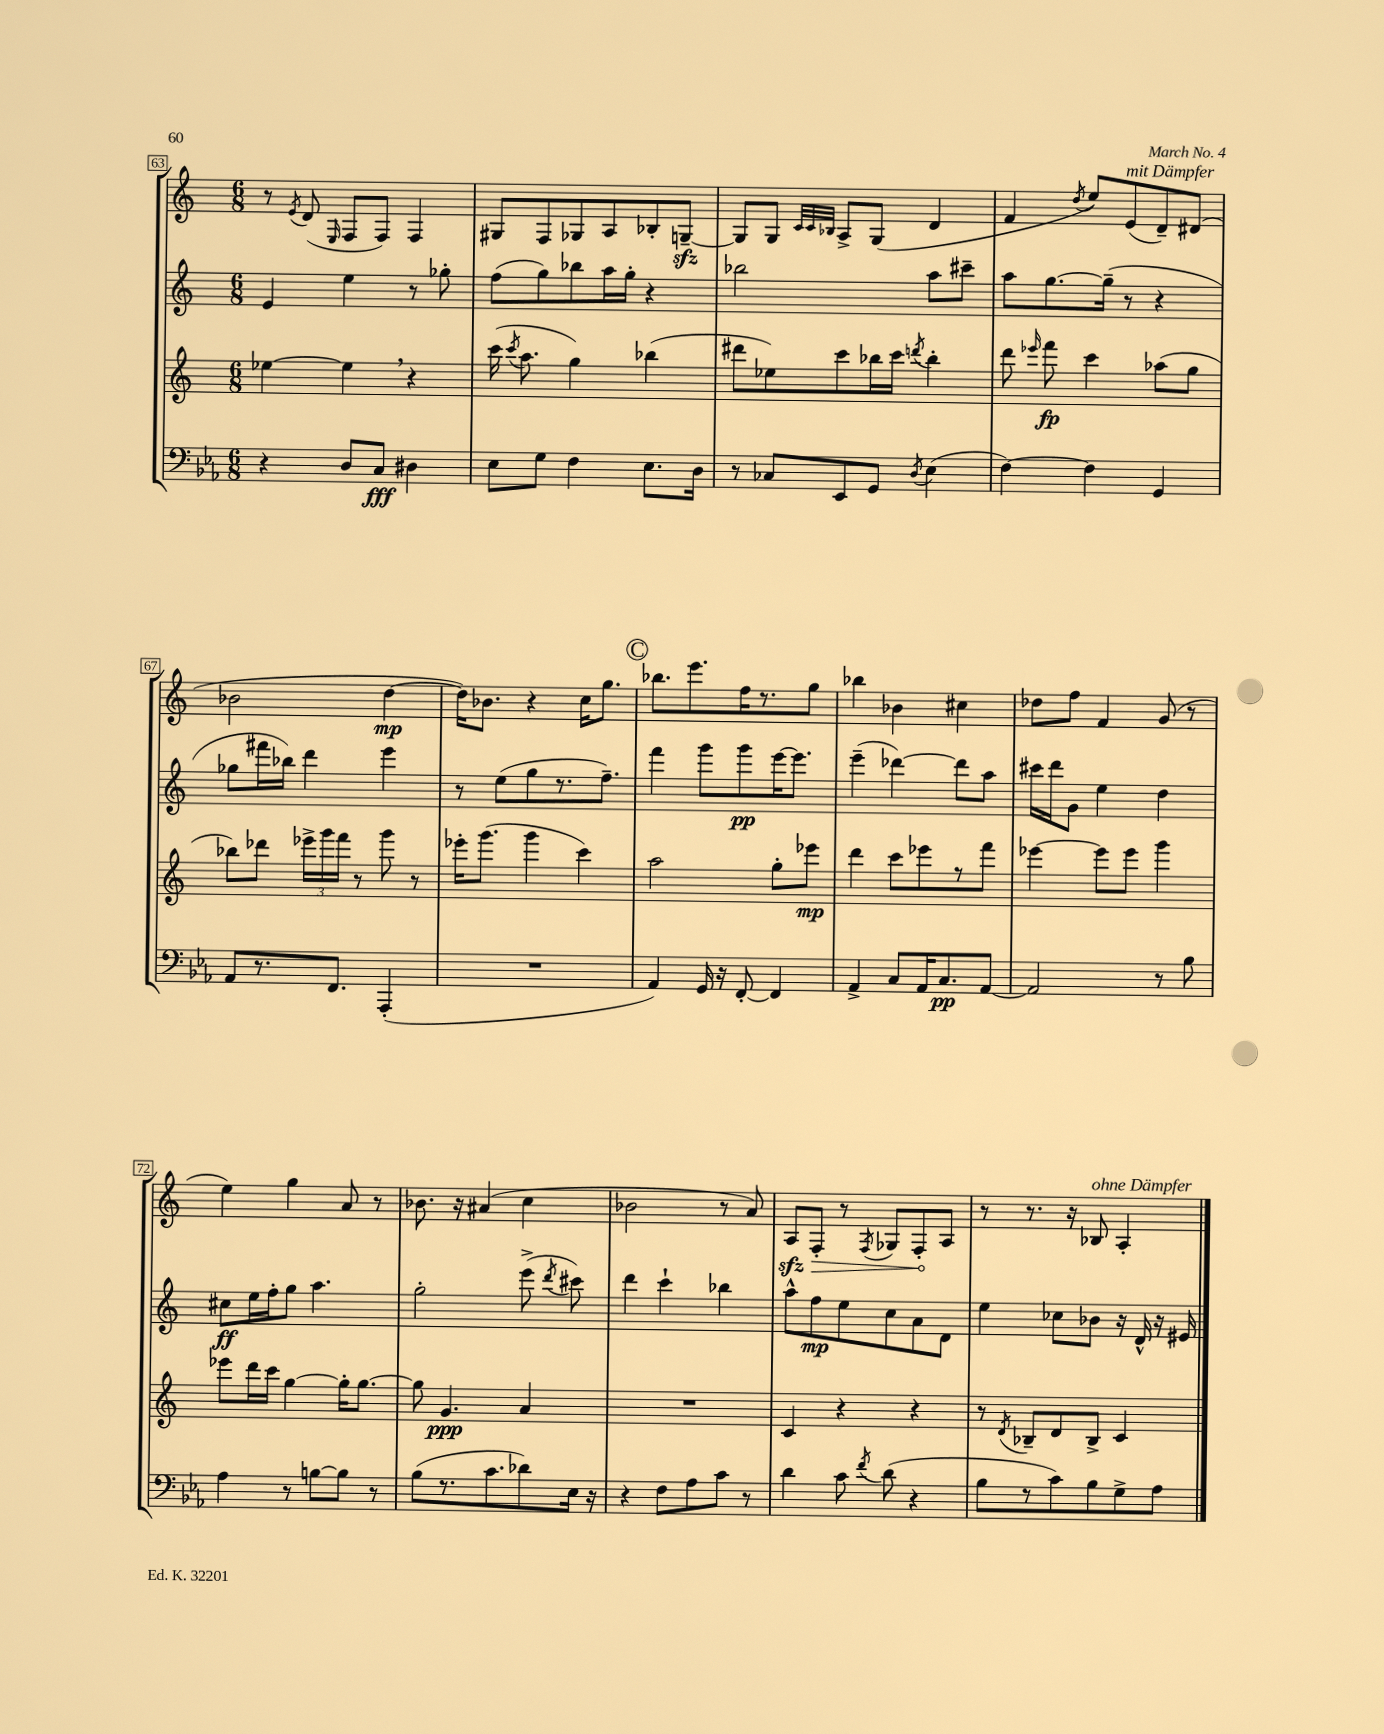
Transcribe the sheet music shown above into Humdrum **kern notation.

**kern	**kern	**kern	**kern
*staff4	*staff3	*staff2	*staff1
*clefF4	*clefG2	*clefG2	*clefG2
*k[b-e-a-]	*k[]	*k[]	*k[]
*M6/8	*M6/8	*M6/8	*M6/8
4r	[4ee-\	4e/	8r
.	.	.	8qe/
.	.	.	(8d/
.	.	.	16qqE/
8D/L	4ee-\]	4ee\	8F/L
8C/J	.	.	8F/J)
4D#\	4r	8r	4F/
.	.	8gg-'\	.
=	=	=	=
8E-\L	(16ccc\	(8ff\L	8G#/L
.	8qccc/	.	.
.	8.aa\	.	.
8G\J	.	8gg\)	8F/
4F\	4gg\)	8bb-\	8G-/
.	.	16aa\L	8A/
.	.	16gg'\JJ	.
8.E-\L	(4bb-\	4r	8B-'/
.	.	.	[8G~/J
16D\Jk	.	.	.
=	=	=	=
8r	8ddd#\L	2bb-\	8G/]L
8C-/L	8ee-\)	.	8G/J
.	.	.	32qqc/LLL
.	.	.	32qqc/
.	.	.	32qqB-/JJJ
8EE-/	8ccc\	.	8A^/L
8GG/J	16bb-\L	.	(8G/J
.	16ccc\JJ	.	.
8qD/	8qddd/	.	.
(4E-\	4bb-'\	8aa\L	4d/
.	.	8ccc#~\J	.
=	=	=	=
[4F\)	8ddd\	8aa\L	4f/
.	16qqeee-/	.	.
.	8fff\	[8.gg\	.
.	.	.	8qdd/
4F\]	4ccc\	.	8ee/L)
.	.	(16gg~\]Jk	.
.	.	8r	(8e/
4GG/	(8aa-\L	4r	8d~/)
.	8gg\J	.	(8d#/J
=	=	=	=
8AA-/L	8bb-\L)	8gg-\L	2b-\
8.r	8ddd-\J	16fff#\L	.
.	.	16bb-\JJ)	.
.	24eee-^\LL	4ddd\	.
.	24ggg\	.	.
8.FF/J	.	.	.
.	24fff\JJ	.	.
.	8r	.	.
(4AAA-'/	8ggg\	4eee\	[4dd\
.	8r	.	.
=	=	=	=
2.r	16eee-'\LK	8r	16dd\]LK)
.	(8.ggg\J	.	8.b-\J
.	.	(8ee\L	.
.	4ggg\	8gg\	4r
.	.	8.r	.
.	4ccc\)	.	16cc\LK
.	.	8.ff~\J)	8.gg\J
=	=	=	=
4AA-/)	2aa\	4fff\	8.bb-\L
.	.	.	8.eee\
16GG/	.	8ggg\L	.
16r	.	.	.
[8FF'/	.	8ggg\	16ff\K
.	.	.	8.r
4FF/]	8gg'\L	[16eee\K	.
.	.	8.eee\]J	.
.	8eee-\J	.	8gg\J
=	=	=	=
4AA-^/	4ddd\	(4eee~\	4bb-\
8C/L	8ccc\L	[4ddd-\)	4b-\
16AA-/K	8eee-\	.	.
8.C/	.	.	.
.	8r	8ddd-\]L	4cc#\
[8AA-/J	8fff\J	8aa\J	.
=	=	=	=
2AA-/]	[4eee-\	16ccc#\LL	8dd-\L
.	.	16ddd\J	.
.	.	8g\J	8ff\J
.	8eee-\]L	4ee\	4f/
.	8eee-\J	.	.
8r	4ggg\	4dd\	(8g/
8B-\	.	.	8r
=	=	=	=
4A-\	8eee-\L	8cc#\L	4ee\)
.	16ddd\L	16ee\L	.
.	16ccc\JJ	16ff'\J	.
8r	[4gg\	8gg\J	4gg\
[8B\L	.	4.aa\	.
8B\]J	16gg'\]LK	.	8a/
.	[8.gg\J	.	.
8r	.	.	8r
=	=	=	=
(8B-\L	8gg\]	2gg'\	8.b-\
8.r	4.g/	.	.
.	.	.	16r
.	.	.	(4a#/
8.c\	.	.	.
8d-\)	4a/	(8eee^\	4cc\
.	.	8qddd/	.
16E-\Jk	.	8ccc#\)	.
16r	.	.	.
=	=	=	=
4r	2.r	4ddd\	2b-\
8F\L	.	4ccc`\	.
8A-\	.	.	.
8c\J	.	4bb-\	8r
8r	.	.	8a/)
=	=	=	=
4d\	4c/	8aa^^\L	8A/L
.	.	8ff\	8F'/J
8c\	4r	8ee\	8r
8qf/	.	.	8qF/
(8d\	.	8cc\	8G-/L
4r	4r	8a\	8F'/
.	.	8d\J	8A/J
=	=	=	=
8B-\L	8r	4ee\	8r
.	8qd/	.	.
8r	8B-~/L	.	8.r
8c\)	8d/	8cc-\L	.
.	.	.	16r
8B-\	8B-^/J	8b-\J	8B-/
8G^\	4c/	16r	4A'/
.	.	16d^^/	.
8A-\J	.	16r	.
.	.	16e#/	.
==	==	==	==
*-	*-	*-	*-
